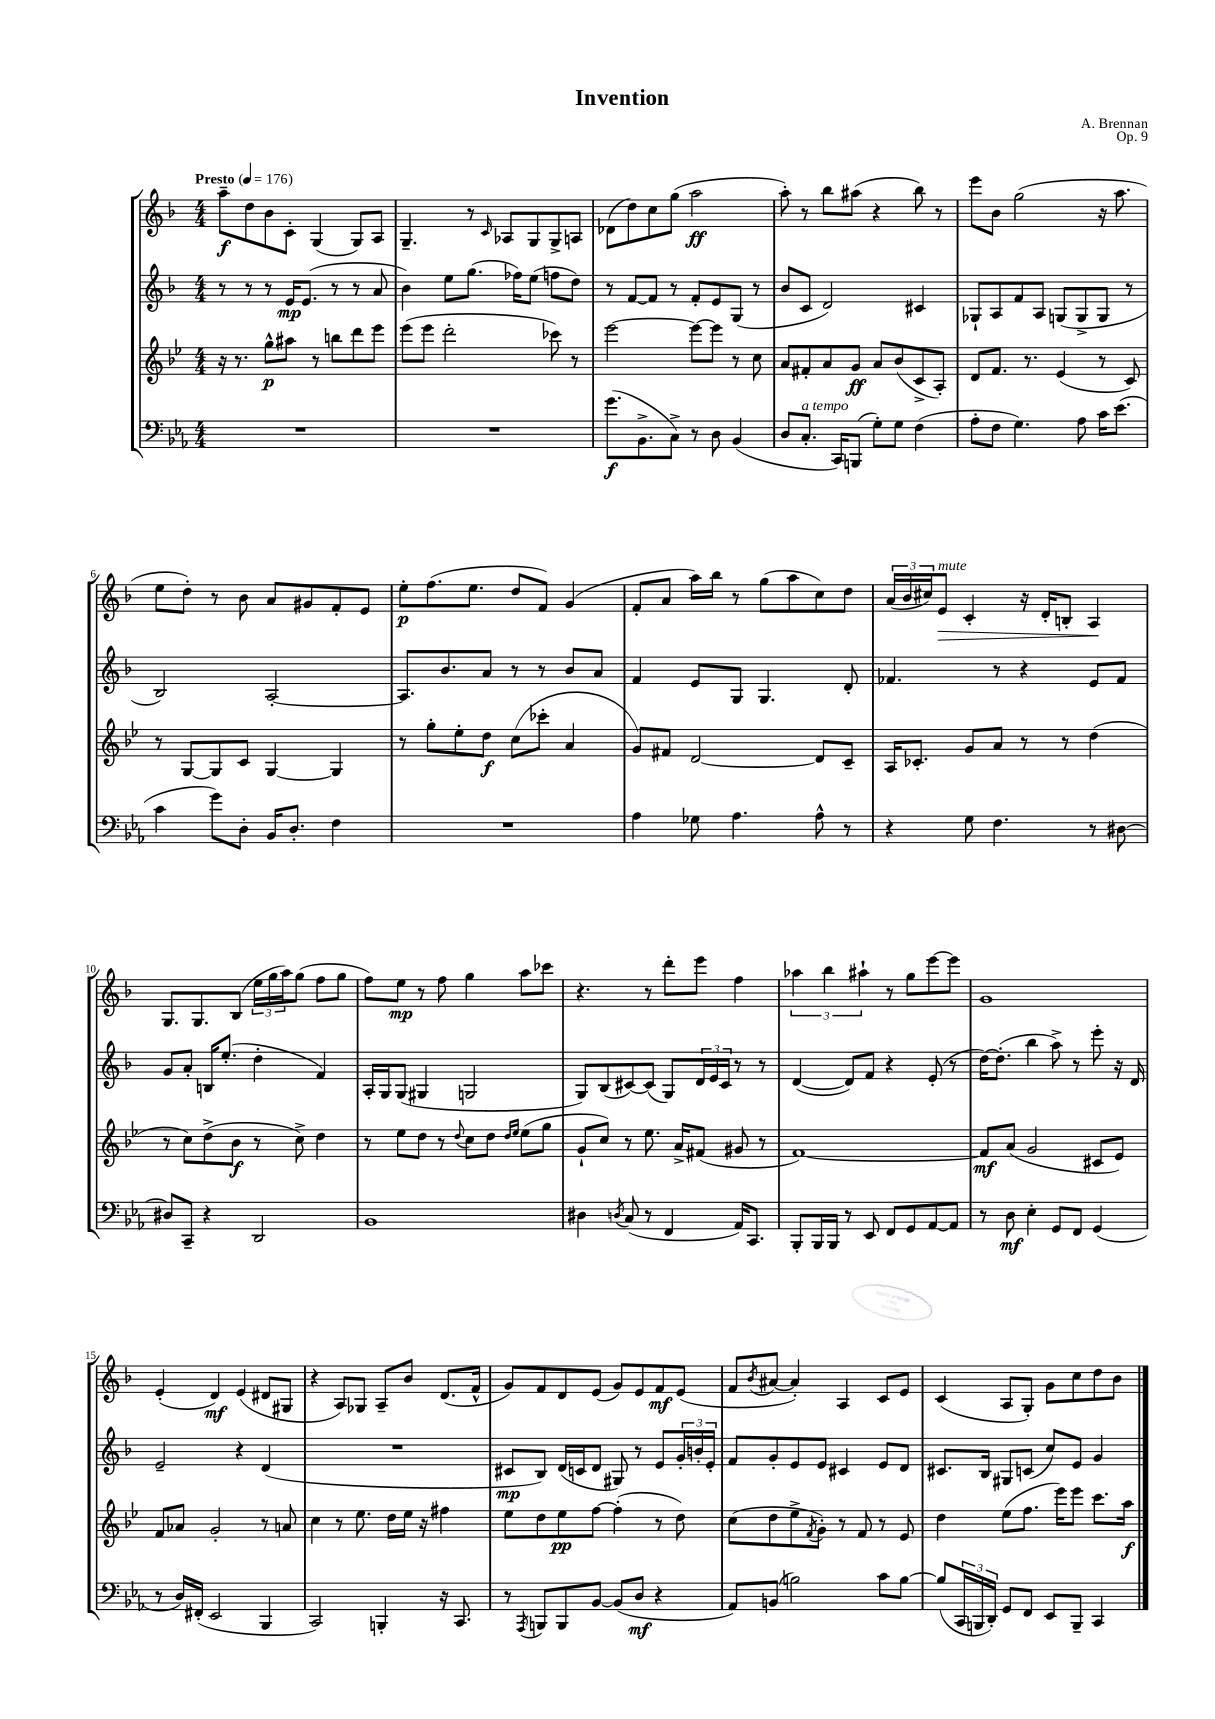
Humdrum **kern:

**kern	**kern	**kern	**kern
*staff4	*staff3	*staff2	*staff1
*clefF4	*clefG2	*clefG2	*clefG2
*k[b-e-a-]	*k[b-e-]	*k[b-]	*k[b-]
*M4/4	*M4/4	*M4/4	*M4/4
*MM176	*MM176	*MM176	*MM176
1r	16r	8r	8aa~
.	8.r	.	.
.	.	8r	8dd
.	8gg^^	8r	8b-
.	8aa#	16e	8c'
.	.	(8.e	.
.	8r	.	(4G
.	8bb	8r	.
.	8ddd	8r	8G)
.	8eee-	8a	8A
=	=	=	=
1r	(8eee-	4b-)	4.G~
.	8eee-	.	.
.	2ddd'	8ee	.
.	.	(8.gg	8r
.	.	.	16qqc
.	.	.	8A-
.	.	16ff-)	.
.	.	(8ee	8G
.	8ccc-)	8ff	8G^
.	8r	8dd)	8A
=	=	=	=
(8.g	[2eee-	8r	(8d-
.	.	[8f	8dd)
8.BB-^	.	.	.
.	.	8f]	8cc
8C^)	.	8r	(8gg
8r	8eee-_	8f'	2aa
8D	8eee-]	8e	.
(4BB-	8r	(8G	.
.	8cc	8r	.
=	=	=	=
8D	8a	8b-	8aa')
8.C'	8f#'	8c	8r
.	8a	2d)	8bb-
16CC)	.	.	.
(8BBB	8g	.	(8aa#
8G')	8a	.	4r
8G	(8b-	.	.
(4F	8c^	4c#	8bb-)
.	8A')	.	8r
=	=	=	=
8A-'	8d	8G-`	8eee
8F	8.f	8A	8b-
4.G)	.	8f	(2gg
.	8.r	.	.
.	.	8A	.
.	(4e-	(8G	.
8A-	.	8G^	.
16c	8r	8G	16r
(8.e-	.	.	8.aa
.	8c)	8r	.
=	=	=	=
4c	8r	2B-)	8ee
.	[8G	.	8dd')
8g)	8G]	.	8r
8D'	8c	.	8b-
16BB-	[4G	[2A'	8a
8.D'	.	.	.
.	.	.	8g#
4F	4G]	.	8f'
.	.	.	8e
=	=	=	=
1r	8r	8.A]	8ee'
.	8gg'	.	(8.ff
.	.	8.b-	.
.	8ee-'	.	.
.	.	.	8.ee
.	8dd	8a	.
.	(8cc	8r	8dd
.	8ccc-'	8r	8f)
.	4a	8b-	(4g
.	.	8a	.
=	=	=	=
4A-	8g)	4f	8f'
.	8f#	.	8a
8G-	[2d	8e	16aa)
.	.	.	16bb-
4.A-	.	8G	8r
.	.	4.G	(8gg
.	.	.	8aa
8A-^^	8d]	.	8cc)
8r	8c~	8d'	8dd
=	=	=	=
4r	16A	4.f-	(24a
.	.	.	24b-
.	8.c-'	.	.
.	.	.	24cc#)
.	.	.	8e
8G	8g	.	4c'
4.F	8a	8r	.
.	8r	4r	16r
.	.	.	16d'
.	8r	.	8B'
8r	(4dd	8e	4A
[8D#	.	8f-	.
=	=	=	=
8D#]	8r	8g	8.G
8CC~	8cc)	8a'	.
.	.	.	8.G
4r	(8dd^	16B	.
.	.	(8.ee'	.
.	8b-	.	(8B-
2DD	8r	4dd'	24ee
.	.	.	24gg
.	.	.	24aa)
.	8cc^)	.	(8gg
.	4dd	4f)	8ff
.	.	.	8gg
=	=	=	=
1BB-	8r	16A'	8ff)
.	.	16G	.
.	8ee-	(8G	8ee
.	8dd	4G#	8r
.	8r	.	8ff
.	8qqdd	.	.
.	8cc	2G	4gg
.	8dd	.	.
.	16qqdd	.	.
.	16qqee-	.	.
.	(8ee-	.	8aa
.	8gg	.	8ccc-
=	=	=	=
4D#	8g`	8G)	4.r
.	8cc)	(8B-	.
8qD	.	.	.
(8C	8r	[8c#)	.
8r	8.ee-	(8c#]	8r
4FF	.	8G)	8ddd'
.	16a^	.	.
.	(8f#	24d	8eee
.	.	24e	.
.	.	24c#	.
16AA-)	8g#	8r	4ff
8.CC	.	.	.
.	8r	8r	.
=	=	=	=
8BBB-'	[1f)	([4d	6aa-
16BBB-	.	.	.
.	.	.	6bb-
16BBB-	.	.	.
8r	.	8d])	.
.	.	.	6aa#`
8EE-	.	8f	.
8FF	.	4r	8r
8GG	.	.	8gg
[8AA-	.	(8e'	[8eee
8AA-]	.	8r	8eee]
=	=	=	=
8r	8f]	[16dd)	1g
.	.	(8.dd']	.
8D	(8a	.	.
4E-'	2g	4bb-	.
8GG	.	8aa^)	.
8FF	.	8r	.
(4GG	8c#	8eee'	.
.	8e-)	16r	.
.	.	16d	.
=	=	=	=
8r	8f	2e~	(4e'
16D)	8a-	.	.
(16FF#'	.	.	.
2EE-	2g'	.	4d)
.	.	4r	(4e
4BBB-	8r	(4d	8d#
.	8a	.	8G#
=	=	=	=
2CC)	4cc	1r	4r
.	8r	.	8A)
.	8.ee-	.	8G-
4BBB'	.	.	8A~
.	16dd	.	.
.	16ee-	.	8b-
.	16r	.	.
16r	4ff#	.	(8.d
8.CC	.	.	.
.	.	.	16f^^
=	=	=	=
8r	8ee-	8c#	8g)
8qAAA-	.	.	.
8BBB	8dd	8B-)	8f
8BBB	8ee-	(16d	8d
.	.	16c	.
[8BB-	[8ff	8d	(8e
(8BB-]	(4ff']	8G#)	8g)
8D	.	8r	8e
4r	8r	8e	8f
.	8dd)	24g'	(8e
.	.	24b'	.
.	.	24e'	.
=	=	=	=
8AA-)	(8cc	8f	8f
.	.	.	8qb-
(8BB	8dd	8g'	[8a#
2B)	8ee-^	8e	4a#'])
.	8qf	.	.
.	8g')	8e	.
.	8r	4c#	4A
.	8f	.	.
8c	8r	8e	8c
[8B	8e-	8d	8e
=	=	=	=
(8B]	4dd	8.c#	(4c
24CC	.	.	.
24BBB	.	.	.
.	.	16B-	.
24DD')	.	.	.
8GG	(8ee-	8G#	8A
8FF	8.ff	(8c	8G')
8EE-	.	8cc)	8g
.	16eee-)	.	.
8BBB~	8eee-	8e	8cc
4CC	8.ccc	4g	8dd
.	.	.	8b-
.	16aa	.	.
==	==	==	==
*-	*-	*-	*-
